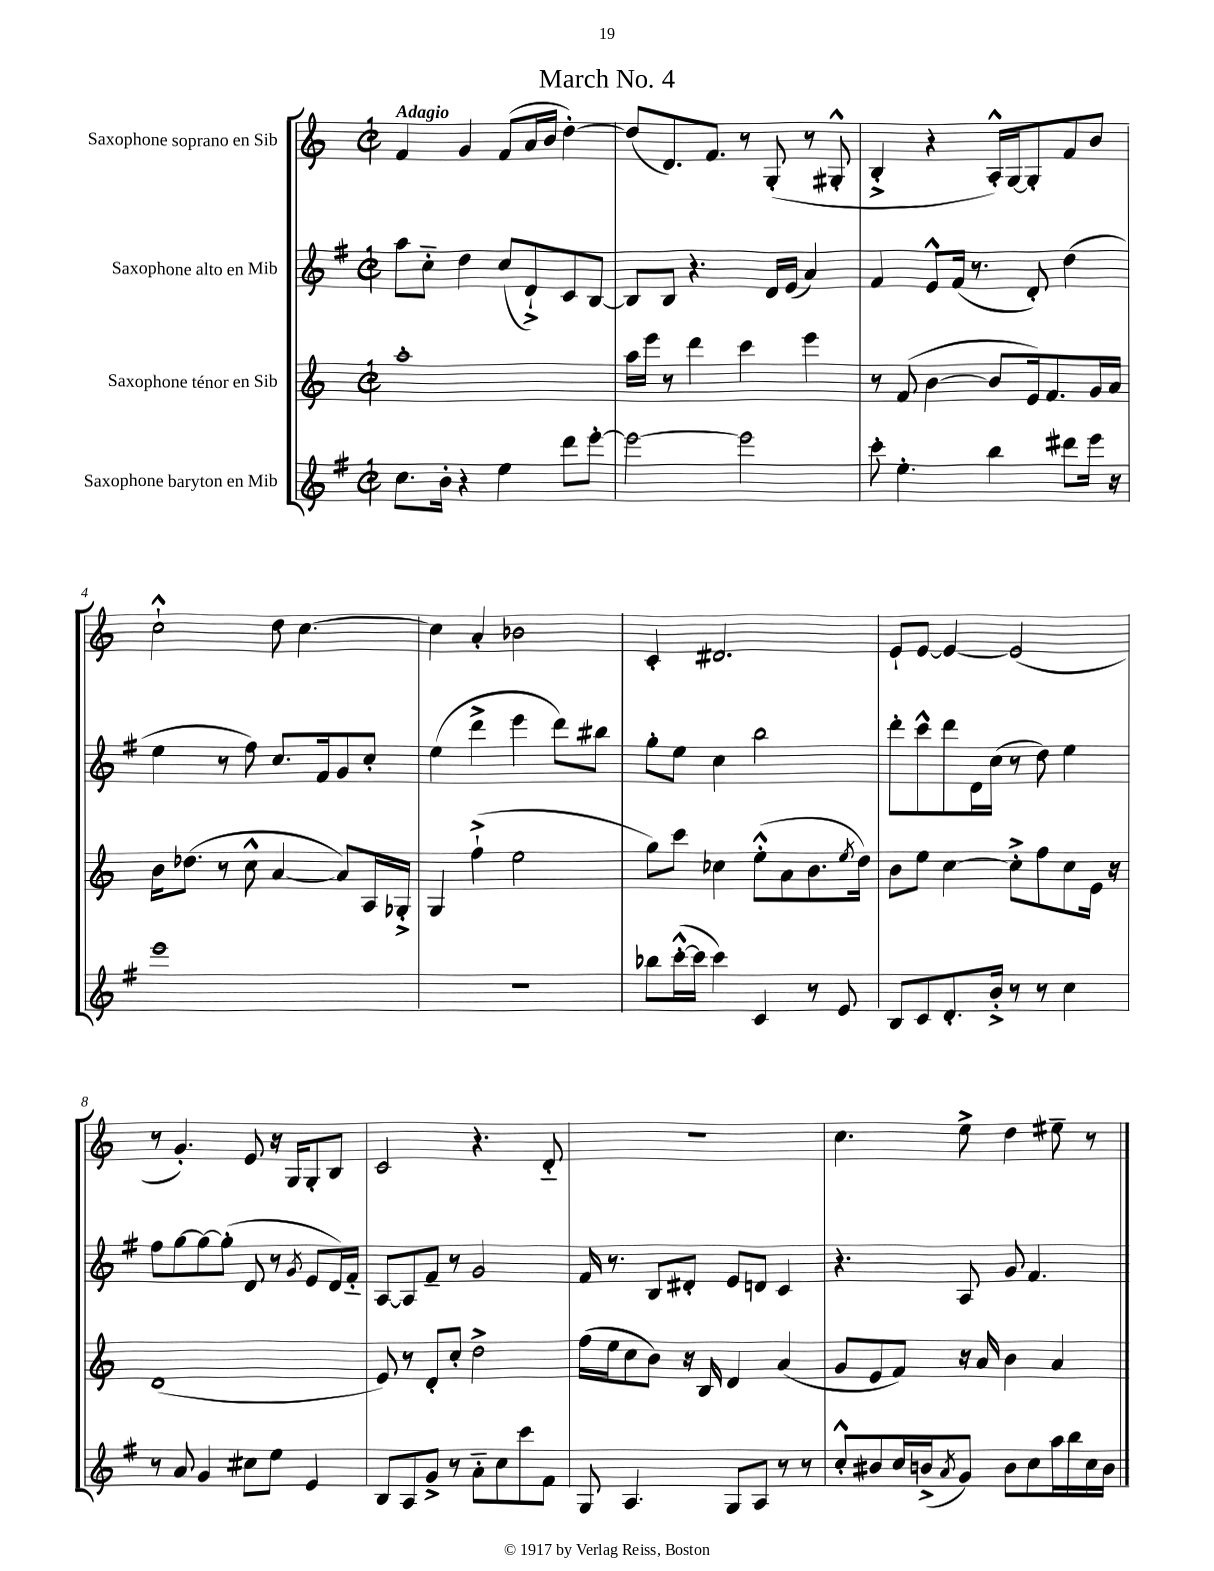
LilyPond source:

\header { title = "March No. 4" }
<<
\new StaffGroup <<
\new Staff = "s0" \with { instrumentName = "Saxophone soprano en Sib" } {
    \clef treble \key c \major \defaultTimeSignature \time 2/2 \tempo "Adagio"
    f'4 g'4 f'8( a'16 b'16 d''4~-.) |
    d''8( d'8.) f'8. r8 g8-.( r8 gis8-.-^ |
    b4-.-> r4 a16-.-^) g16~ g8-. f'8 b'8 |
    c''2-!-^ d''8 c''4.~ |
    c''4 a'4-. bes'2 |
    c'4-. dis'2. |
    e'8-! e'8~ e'4~ e'2( |
    r8 g'4.-.) e'8 r16 g16 g8-. b8 |
    c'2 r4. d'8-_ |
    R1 |
    c''4. e''8-> d''4 eis''8-- r8 \bar "|." |
}
\new Staff = "s1" \with { instrumentName = "Saxophone alto en Mib" } {
    \clef treble \key g \major \defaultTimeSignature \time 2/2
    a''8 c''8-_ d''4 c''8( d'8-!->) c'8 b8~ |
    b8 b8 r4. d'16 e'16( a'4) |
    fis'4 e'8-^ fis'16( r8. d'8-.) d''4( |
    e''4 r8 fis''8) c''8. fis'16 g'8 c''8-. |
    e''4( d'''4-> e'''4 d'''8) bis''8 |
    g''8-. e''8 c''4 b''2 |
    d'''8-. c'''8-^ d'''8 d'16 c''16( r8 d''8) e''4 |
    fis''8 g''8~ g''8~ g''8-.( d'8 r8 \acciaccatura { g'8 } e'8 d'16) fis'16-_ |
    a8~ a8 fis'8-- r8 g'2 |
    fis'16 r8. b8 dis'8-. e'8 d'8 c'4 |
    r4. a8 g'8 fis'4. \bar "|." |
}
\new Staff = "s2" \with { instrumentName = "Saxophone ténor en Sib" } {
    \clef treble \key c \major \defaultTimeSignature \time 2/2
    a''1-. |
    a''16 e'''16 r8 d'''4 c'''4 e'''4 |
    r8 f'8( b'4~ b'8 e'16) f'8. g'16 a'16 |
    b'16 des''8.( r8 c''8-^ a'4~ a'8) a16 ges16-.-> |
    g4 f''4-!->( e''2 |
    g''8) c'''8 ces''4 e''8-.-^( a'8 b'8. \acciaccatura { e''8 } d''16) |
    b'8 e''8 c''4~ c''8-.-> f''8 c''8 e'16 r16 |
    d'1( |
    e'8) r8 d'8-. c''8-. d''2-> |
    f''16( e''16 c''8 b'8) r16 b16 d'4 a'4( |
    g'8 e'8 f'8) r16 a'16 b'4 a'4 \bar "|." |
}
\new Staff = "s3" \with { instrumentName = "Saxophone baryton en Mib" } {
    \clef treble \key g \major \defaultTimeSignature \time 2/2
    c''8. b'16-. r4 e''4 d'''8 e'''8~-. |
    e'''2~ e'''2 |
    c'''8-. e''4.-. b''4 dis'''8 e'''16 r16 |
    e'''1 |
    R1 |
    bes''8 c'''16~-.-^( c'''16 c'''4) c'4 r8 e'8 |
    b8 c'8 d'8.-. b'16-.-> r8 r8 c''4 |
    r8 a'8 g'4 cis''8 e''8 e'4 |
    b8 a8 g'8-> r8 a'8-_ c''8 c'''8 fis'8 |
    g8 a4. g8 a8 r8 r8 |
    c''8-.-^ bis'8 c''16 b'16->( \acciaccatura { a'8 } g'8) b'8 c''8 a''16 b''16 c''16 b'16 \bar "|." |
}
>>
>>
